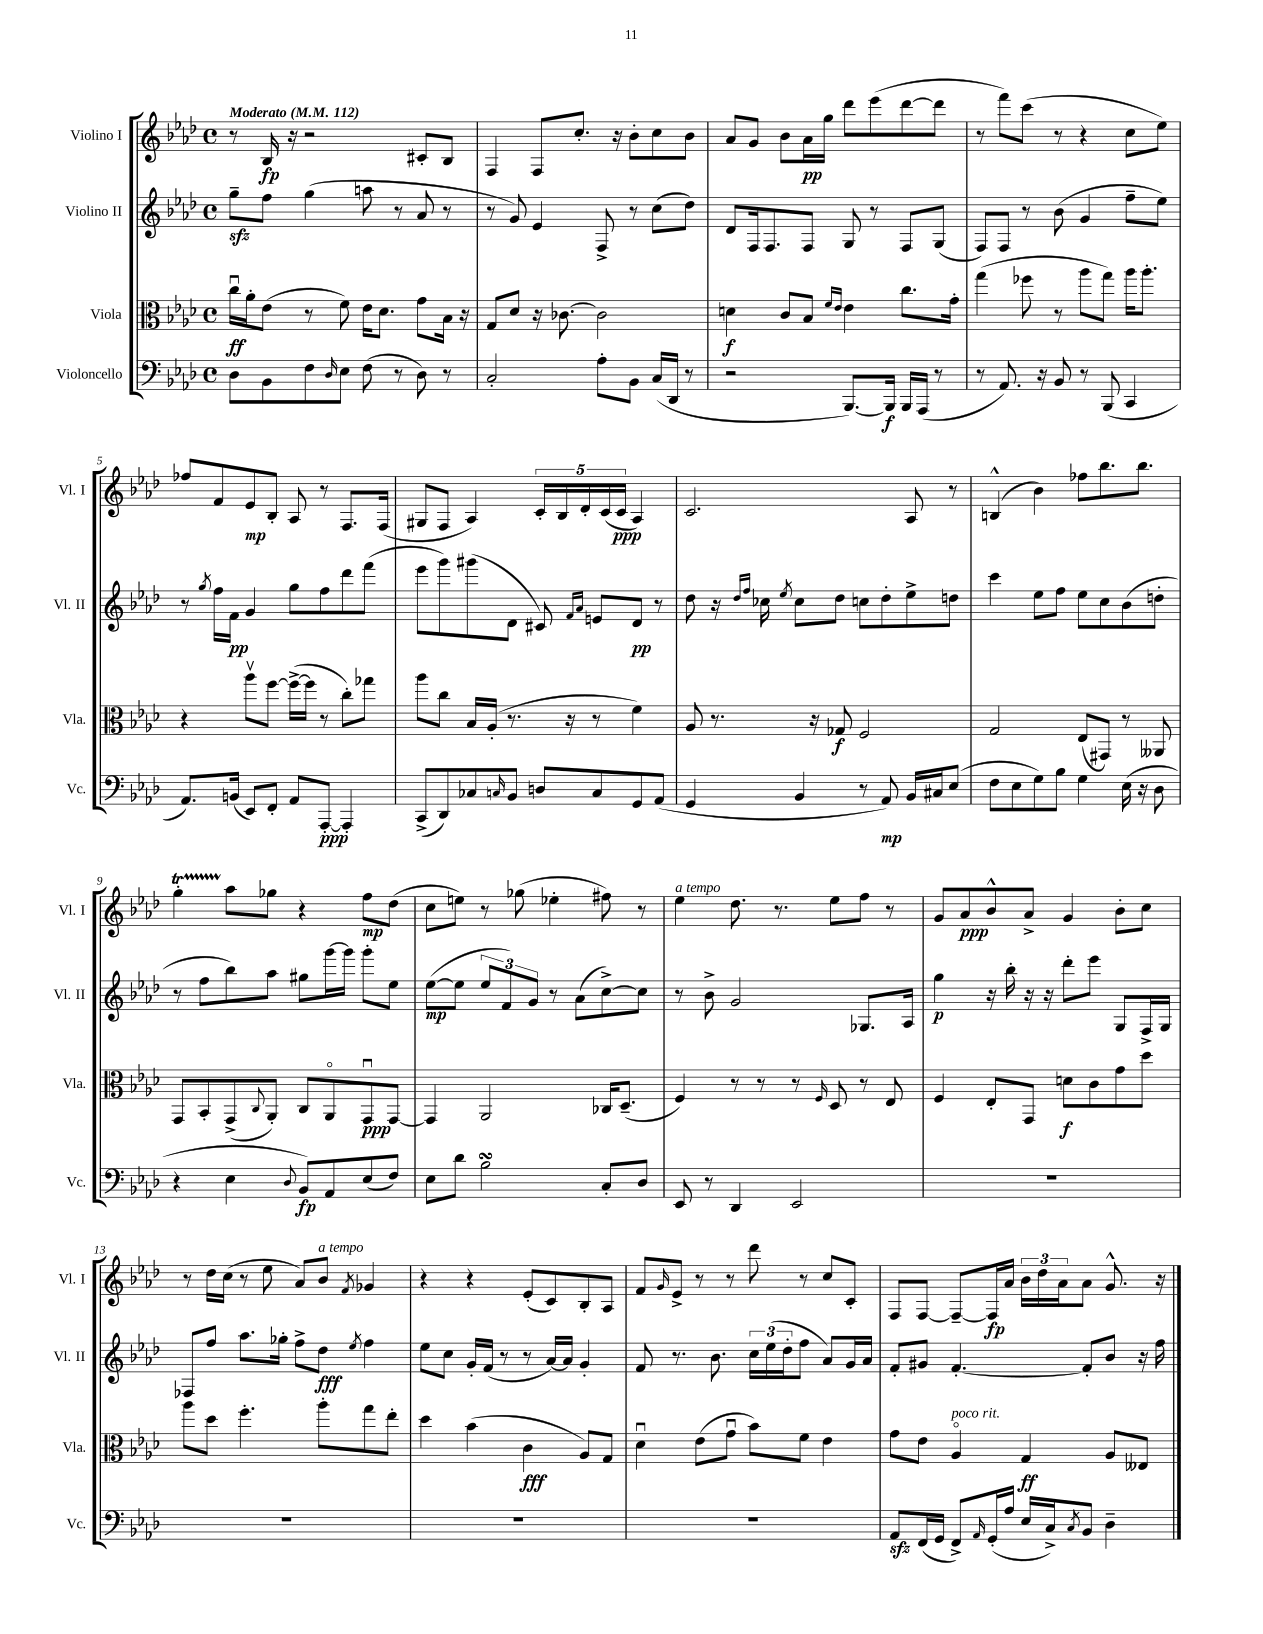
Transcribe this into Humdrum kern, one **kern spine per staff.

**kern	**dynam	**kern	**dynam	**kern	**dynam	**kern	**dynam
*part4	*part4	*part3	*part3	*part2	*part2	*part1	*part1
*staff4	*staff4	*staff3	*staff3	*staff2	*staff2	*staff1	*staff1
*I"Violoncello	*	*I"Viola	*	*I"Violino II	*	*I"Violino I	*
*I'Vc.	*	*I'Vla.	*	*I'Vl. II	*	*I'Vl. I	*
*clefF4	*	*clefC3	*	*clefG2	*	*clefG2	*
*k[b-e-a-d-]	*	*k[b-e-a-d-]	*	*k[b-e-a-d-]	*	*k[b-e-a-d-]	*
*M4/4	*	*M4/4	*	*M4/4	*	*M4/4	*
*met(c)	*	*met(c)	*	*met(c)	*	*met(c)	*
*MM112	*	*MM112	*	*MM112	*	*MM112	*
=1	=1	=1	=1	=1	=1	=1	=1
!	!	!	!	!	!	!LO:TX:a:B:t=Moderato	!
8D-\L	.	16ccu\LL	ff	8ggzz~\L	.	8r	.
.	.	16a-'\J	.	.	.	.	.
8BB-\	.	(8e-\J	.	8ff\J	.	16B-/	fp
.	.	.	.	.	.	16r	.
8F\	.	8r	.	(4gg\	.	2r	.
16qqD-/	.	.	.	.	.	.	.
8E-\J	.	8f\)	.	.	.	.	.
(8F\	.	16e-\KL	.	8aan\	.	.	.
.	.	8.d-\J	.	.	.	.	.
8r	.	.	.	8r	.	.	.
8D-\)	.	8g\L	.	8a-/	.	8c#X'/L	.
8r	.	16B-\Jk	.	8r	.	8B-/J	.
.	.	16r	.	.	.	.	.
=2	=2	=2	=2	=2	=2	=2	=2
2C'/	.	8G/L	.	8r	.	4F/	.
.	.	8d-/J	.	8g/)	.	.	.
.	.	16r	.	4e-/	.	8F/L	.
.	.	[8.c-X\	.	.	.	.	.
.	.	.	.	.	.	8.cc'/J	.
8A-'\L	.	2c-\]	.	8F^/	.	.	.
.	.	.	.	.	.	16r	.
8BB-\J	.	.	.	8r	.	8b-'\L	.
(16C/LL	.	.	.	(8cc\L	.	8cc\	.
16DD-/JJ	.	.	.	.	.	.	.
8r	.	.	.	8dd-\J)	.	8b-\J	.
=3	=3	=3	=3	=3	=3	=3	=3
2r	.	4dn\	f	8d-/L	.	8a-/L	.
.	.	.	.	16F/k	.	8g/J	.
.	.	.	.	8.F/	.	.	.
.	.	8c/L	.	.	.	8b-\L	.
.	.	8B-/J	.	8F/J	.	16a-\L	pp
.	.	.	.	.	.	16gg\JJ	.
.	.	16qqf/LL	.	.	.	.	.
.	.	16qqe-/JJ	.	.	.	.	.
[8.BBB-/L)	.	4e-\	.	8G/	.	8ddd-\L	.
.	.	.	.	8r	.	(8eee-\	.
16BBB-/Jk]	f	.	.	.	.	.	.
16BBB-/LL	.	8.cc\L	.	8F/L	.	[8ddd-\	.
(16AAA-/JJ	.	.	.	.	.	.	.
8r	.	.	.	(8G/J	.	8ddd-\J]	.
.	.	16g'\Jk	.	.	.	.	.
=4	=4	=4	=4	=4	=4	=4	=4
8r	.	(4gg\	.	8F/L)	.	8r	.
8.AA-/)	.	.	.	8F/J	.	8fff\L)	.
.	.	8ff-X\	.	8r	.	(8ccc\J	.
16r	.	.	.	.	.	.	.
8BB-/	.	8r	.	(8b-\	.	8r	.
8r	.	8aa-\L	.	4g/	.	4r	.
(8BBB-/	.	8gg\J)	.	.	.	.	.
4CC/	.	16aa-\KL	.	8ff~\L	.	8cc\L	.
.	.	8.aa-'\J	.	.	.	.	.
.	.	.	.	8ee-\J)	.	8ee-\J)	.
!!LO:LB:g=z
=5	=5	=5	=5	=5	=5	=5	=5
8.AA-/L)	.	4r	.	8r	.	8ff-X/L	.
.	.	.	.	8qgg/	.	.	.
.	.	.	.	16ff\LL	.	8f/	.
(16BBn/Jk	.	.	.	16f\JJ	pp	.	.
8EE-/L)	.	8aa-v\L	.	4g/	.	8e-/	mp
8FF'/J	.	[8ff\J	.	.	.	8B-'/J	.
8AA-/L	.	(16ff^\LL_	.	8gg\L	.	8A-/	.
.	.	16ff\JJ]	.	.	.	.	.
[8AAA-'/J	ppp	8r	.	8ff\	.	8r	.
4AAA-'/]	.	8cc'\L)	.	8ddd-\	.	8.F/L	.
.	.	8gg-X\J	.	(8fff\J	.	.	.
.	.	.	.	.	.	(16F/Jk	.
=6	=6	=6	=6	=6	=6	=6	=6
(8CC^/L	.	8aa-\L	.	8eee-\L	.	8G#X/L	.
8DD-/)	.	8cc\J	.	8ggg\)	.	8F/J	.
8C-X/	.	16B-/LL	.	(8ggg#X\	.	4A-/)	.
.	.	(16A-'/JJ	.	.	.	.	.
16qqCn/	.	.	.	.	.	.	.
8BB-/J	.	8.r	.	8d-\J	.	.	.
8Dn/L	.	.	.	8c#X/)	.	20c'/LL	.
.	.	.	.	.	.	20B-/	.
.	.	16r	.	.	.	.	.
.	.	.	.	.	.	20d-'/	.
.	.	.	.	16qqf/LL	.	.	.
.	.	.	.	16qqa-/JJ	.	.	.
8C/	.	8r	.	8en/L	.	.	.
.	.	.	.	.	.	(20c/	.
.	.	.	.	.	.	20c/JJ	ppp
8GG/	.	4f\)	.	8d-/J	pp	4A-/)	.
(8AA-/J	.	.	.	8r	.	.	.
=7	=7	=7	=7	=7	=7	=7	=7
4GG/	.	8A-/	.	8dd-\	.	2.c/	.
.	.	8.r	.	16r	.	.	.
.	.	.	.	16qqdd-/LL	.	.	.
.	.	.	.	16qqff/JJ	.	.	.
.	.	.	.	16cc-X\	.	.	.
.	.	.	.	8qee-/	.	.	.
4BB-/	.	.	.	8cc-\L	.	.	.
.	.	16r	.	.	.	.	.
.	.	8G-X/	f	8dd-\J	.	.	.
8r	.	2F/	.	8ccn\L	.	.	.
8AA-/)	mp	.	.	8dd-'\	.	.	.
16BB-/LL	.	.	.	8ee-^\	.	8A-/	.
16C#X/J	.	.	.	.	.	.	.
(8E-/J	.	.	.	8ddn\J	.	8r	.
=8	=8	=8	=8	=8	=8	=8	=8
8F\L	.	2G/	.	4ccc\	.	(4Bn^^/	.
8E-\	.	.	.	.	.	.	.
8G\)	.	.	.	8ee-\L	.	4b-\)	.
8B-\J	.	.	.	8ff\J	.	.	.
4G\	.	(8E-/L	.	8ee-\L	.	8ff-X\L	.
.	.	8GG#X/J)	.	8cc\	.	8.bb-\	.
(16E-\	.	8r	.	(8b-\	.	.	.
16r	.	.	.	.	.	8.bb-\J	.
8D-\	.	8AA--X/	.	8ddn'\J	.	.	.
!!LO:LB:g=z
=9	=9	=9	=9	=9	=9	=9	=9
4r	.	8GG/L	.	8r	.	4ggt'\	.
.	.	8BB-'/	.	8ff\L	.	.	.
4E-\	.	(8GG^/	.	8bb-\)	.	8aa-\L	.
.	.	8qqC/	.	.	.	.	.
.	.	8AA-'/J)	.	8aa-\J	.	8gg-X\J	.
8qqD-/	.	.	.	.	.	.	.
8BB-/L)	fp	8C/L	.	8gg#X\L	.	4r	.
8AA-/	.	8AA-/	.	[16ggg\L	.	.	.
.	.	.	.	16ggg\JJ]	.	.	.
(8E-/	.	8GGu/	ppp	8ggg'\L	.	8ff\L	mp
8F/J)	.	[8GG/J	.	8ee-\J	.	(8dd-\J	.
=10	=10	=10	=10	=10	=10	=10	=10
8E-\L	.	4GG/]	.	([8ee-\L	mp	8cc\L	.
8d-\J	.	.	.	8ee-\J]	.	8een\J)	.
2B-sSSS\	.	2AA-/	.	12ee-/L	.	8r	.
.	.	.	.	12f/)	.	.	.
.	.	.	.	.	.	(8gg-X\	.
.	.	.	.	12g/J	.	.	.
.	.	.	.	8r	.	4ee-X'\	.
.	.	.	.	(8a-\L	.	.	.
8C'/L	.	16C-X/KL	.	[8cc^\)	.	8ff#X\)	.
.	.	(8.D-~/J	.	.	.	.	.
8D-/J	.	.	.	8cc\J]	.	8r	.
=11	=11	=11	=11	=11	=11	=11	=11
!	!	!	!	!	!	!LO:TX:a:i:t=a tempo	!
8EE-/	.	4F/)	.	8r	.	4ee-\	.
8r	.	.	.	8b-^\	.	.	.
4DD-/	.	8r	.	2g/	.	8.dd-\	.
.	.	8r	.	.	.	.	.
.	.	.	.	.	.	8.r	.
2EE-/	.	8r	.	.	.	.	.
.	.	16qqF/	.	.	.	.	.
.	.	8D-/	.	.	.	8ee-\L	.
.	.	8r	.	8.G-X/L	.	8ff\J	.
.	.	8E-/	.	.	.	8r	.
.	.	.	.	16A-/Jk	.	.	.
=12	=12	=12	=12	=12	=12	=12	=12
1r	.	4F/	.	4gg\	p	8g/L	.
.	.	.	.	.	.	8a-/	ppp
.	.	8E-'/L	.	16r	.	8b-^^/	.
.	.	.	.	16bb-'\	.	.	.
.	.	8GG/J	.	16r	.	8a-^/J	.
.	.	.	.	16r	.	.	.
.	.	8dn\L	f	8ddd-'\L	.	4g/	.
.	.	8c\	.	8eee-\J	.	.	.
.	.	8g\	.	8G/L	.	8b-'\L	.
.	.	8dd-\J	.	16F^/L	.	8cc\J	.
.	.	.	.	16G/JJ	.	.	.
!!LO:LB:g=z
=13	=13	=13	=13	=13	=13	=13	=13
1r	.	8aa-\L	.	8F-X/L	.	8r	.
.	.	8dd-\J	.	8ff/J	.	16dd-\LL	.
.	.	.	.	.	.	(16cc\JJ	.
.	.	4.ff'\	.	8.aa-\L	.	8r	.
.	.	.	.	.	.	8ee-\	.
.	.	.	.	16gg-X'\Jk	.	.	.
.	.	.	.	8ff^\L	.	8a-/L)	.
!	!	!	!	!	!	!LO:TX:a:i:t=a tempo	!
.	.	8aa-'\L	.	8dd-\J	fff	8b-/J	.
.	.	.	.	8qee-/	.	8qf/	.
.	.	8gg\	.	4ff\	.	4g-X/	.
.	.	8ee-'\J	.	.	.	.	.
=14	=14	=14	=14	=14	=14	=14	=14
1r	.	4dd-\	.	8ee-\L	.	4r	.
.	.	.	.	8cc\J	.	.	.
.	.	(4b-\	.	16g'/LL	.	4r	.
.	.	.	.	(16f/JJ	.	.	.
.	.	.	.	8r	.	.	.
.	.	4c\	fff	8r	.	(8e-'/L	.
.	.	.	.	[16a-/LL)	.	8c/)	.
.	.	.	.	16a-/JJ]	.	.	.
.	.	8A-/L)	.	4g'/	.	8B-'/	.
.	.	8G/J	.	.	.	8A-/J	.
=15	=15	=15	=15	=15	=15	=15	=15
1r	.	4d-u\	.	8f/	.	8f/L	.
.	.	.	.	.	.	16qqg/	.
.	.	.	.	8.r	.	8e-^/J	.
.	.	(8e-\L	.	.	.	8r	.
.	.	.	.	8.b-\	.	.	.
.	.	8gu\J	.	.	.	8r	.
.	.	8b-\L)	.	24cc\LL	.	8ddd-\	.
.	.	.	.	(24ee-\	.	.	.
.	.	.	.	24dd-'\J	.	.	.
.	.	8f\J	.	8ff\J	.	8r	.
.	.	4e-\	.	8a-/L)	.	8cc/L	.
.	.	.	.	16g/L	.	8c'/J	.
.	.	.	.	16a-/JJ	.	.	.
=16	=16	=16	=16	=16	=16	=16	=16
8AA-zz/L	.	8g\L	.	8f'/L	.	8F/L	.
(16FF/L	.	8e-\J	.	8g#X/J	.	[8F/J	.
16GG/JJ	.	.	.	.	.	.	.
!	!	!LO:TX:a:i:t=poco rit.	!	!	!	!	!
8FF^/L)	.	4A-/	.	[4.f'/	.	8F~/L_	.
16qqAA-/	.	.	.	.	.	.	.
(16GG'/L	.	.	.	.	.	16F/L]	fp
16A-/JJ	.	.	.	.	.	16a-/JJ	.
16E-/LL	.	4G/	ff	.	.	24b-\LL	.
.	.	.	.	.	.	24dd-\	.
16C^/J)	.	.	.	.	.	.	.
.	.	.	.	.	.	24a-\J	.
8qC/	.	.	.	.	.	.	.
8BB-/J	.	.	.	8f'/L]	.	8a-\J	.
4D-~\	.	8A-/L	.	8b-/J	.	8.g^^/	.
.	.	8E--X/J	.	16r	.	.	.
.	.	.	.	16ff\	.	16r	.
==	==	==	==	==	==	==	==
*-	*-	*-	*-	*-	*-	*-	*-
